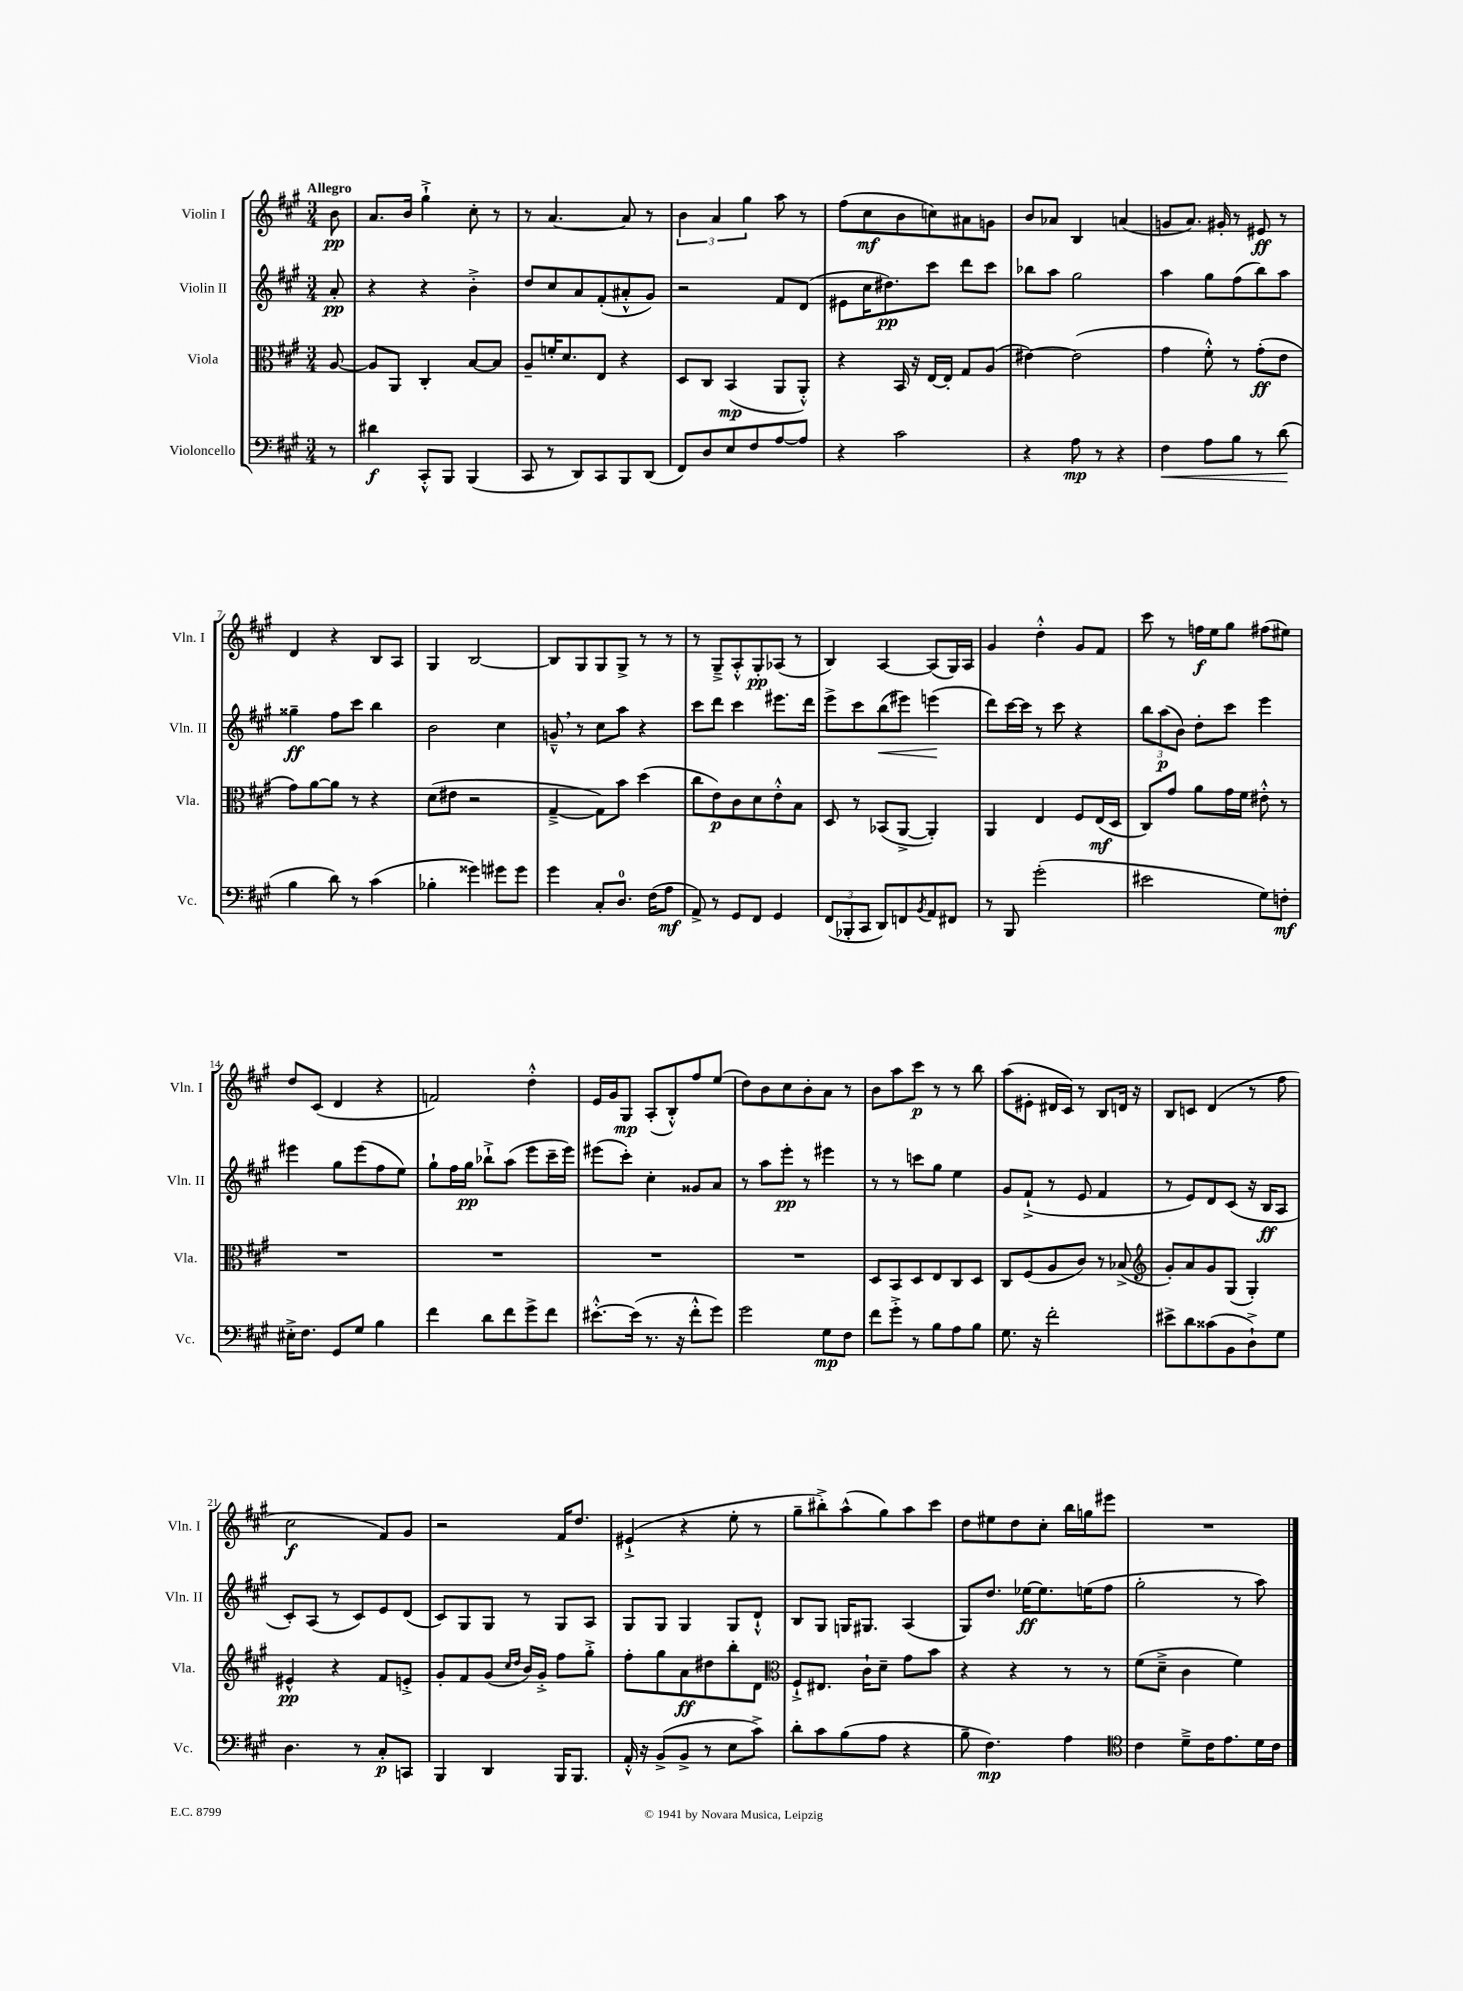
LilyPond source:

<<
\new StaffGroup <<
\new Staff = "s0" \with { instrumentName = "Violin I" shortInstrumentName = "Vln. I" } {
    \clef treble \key a \major \numericTimeSignature \time 3/4 \partial 8 \tempo "Allegro"
    b'8\pp |
    a'8. b'16 gis''4-!-> cis''8-. r8 |
    r8 a'4.~ a'8 r8 |
    \tuplet 3/2 { b'4 a'4 gis''4 } a''8 r8 |
    fis''8( cis''8\mf b'8 c''8) ais'8 g'8 |
    b'8 aes'8 b4 a'4( |
    g'8 a'8.) gis'16-. r8 eis'8\ff r8 |
    d'4 r4 b8 a8 |
    gis4 b2~ |
    b8 gis8 gis8 gis8-> r8 r8 |
    r8 gis8---> a8-.-^ gis8-.\pp aes8( r8 |
    b4) a4~ a8( gis16) a16 |
    gis'4 d''4-.-^ gis'8 fis'8 |
    cis'''8 r8 f''16\f e''16 gis''8 fis''8( eis''8) |
    d''8 cis'8( d'4 r4 |
    f'2) d''4-.-^ |
    e'16 gis'16 gis8\mp a8-.( b8-.-^) fis''8 e''8( |
    d''8) b'8 cis''8 b'8-. a'8 r8 |
    b'8 a''8 cis'''8\p r8 r8 b''8 |
    a''8( eis'8-. dis'16 cis'16) r8 b8 d'16 r16 |
    b8 c'8 d'4( r8 fis''8 |
    cis''2\f fis'8) gis'8 |
    r2 fis'16 d''8. |
    eis'4-!->( r4 e''8-. r8 |
    gis''8-- bis''8-.->) a''8-^( gis''8) a''8 cis'''8 |
    d''8 eis''8 d''8 cis''8-. b''16 g''16 eis'''8 |
    R2. \bar "|." |
}
\new Staff = "s1" \with { instrumentName = "Violin II" shortInstrumentName = "Vln. II" } {
    \clef treble \key a \major \numericTimeSignature \time 3/4 \partial 8
    a'8-.\pp |
    r4 r4 b'4-.-> |
    d''8 cis''8 a'8 fis'8-.( ais'8-.-^ gis'8) |
    r2 fis'8 d'8( |
    eis'8 cis''16 dis''8.\pp) cis'''8 d'''8 cis'''8 |
    bes''8 a''8 gis''2 |
    a''4 gis''8 fis''8( b''8) a''8 |
    gisis''4--\ff fis''8 cis'''8 b''4 |
    b'2 cis''4 |
    g'8---^ \breathe r8 cis''8 a''8 r4 |
    cis'''8 d'''8 cis'''4 eis'''8. d'''16 |
    e'''8-> cis'''8 b''8\<( eis'''8) e'''4\!( |
    d'''8) cis'''16~ cis'''16 r8 cis'''8 r4 |
    \tuplet 3/2 { b''8 a''8\p( b'8) } d''8-. cis'''8 e'''4 |
    eis'''4 gis''8 eis'''8( fis''8 e''8) |
    gis''8-! fis''16 gis''16\pp bes''8-!-> a''8( e'''8 cis'''16-- e'''16) |
    eis'''8( cis'''8-.) cis''4-. gisis'8 a'8 |
    r8 a''8 e'''8-.\pp r8 eis'''4 |
    r8 r8 c'''8 gis''8 e''4 |
    gis'8 fis'8-!->( r8 e'8 fis'4 |
    r8 e'8) d'8 cis'8( r16 b16\ff a8 |
    cis'8-.) a8( r8 cis'8) e'8 d'8( |
    cis'8) gis8 gis8 r8 gis8 a8 |
    gis8 gis8 gis4 gis8 d'8-!-^ |
    b8 gis8 g16 gis8. a4( |
    gis8) d''8. ees''16~\ff ees''8. e''16( fis''8 |
    gis''2-. r8 a''8) \bar "|." |
}
\new Staff = "s2" \with { instrumentName = "Viola" shortInstrumentName = "Vla." } {
    \clef alto \key a \major \numericTimeSignature \time 3/4 \partial 8
    a8~ |
    a8 a,8 cis4-. b8~ b8 |
    a8-- f'16-. d'8. e8 r4 |
    d8 cis8 b,4\mp( a,8 a,8-.-^) |
    r4 b,16 r16 e16~ e16-. gis8 a8( |
    eis'4~) eis'2( |
    gis'4 fis'8-.-^) r8 gis'8-.\ff( e'8 |
    gis'8) a'8~ a'8 r8 r4 |
    d'8( eis'8 r2 |
    gis4~---> gis8) b'8 d''4( |
    cis''8 e'8\p) cis'8 d'8 e'8-.-^ b8 |
    d8 r8 bes,8( a,8~-> a,4-.) |
    a,4 e4 fis8 e16\mf( d16 |
    cis8) gis'8 a'8 gis'16 fis'16 eis'8-.-^ r8 |
    R2. |
    R2. |
    R2. |
    R2. |
    d8 b,8 d8 e8 cis8 d8 |
    cis8 fis8( a8 cis'8) r8 bes8->( |
    \clef treble gis'8-.) a'8 gis'8 gis8( gis4-.) |
    eis'4-^\pp r4 fis'8 e'8-.-> |
    gis'8-. fis'8 gis'8( \grace { cis''16 d''16 } b'16) gis'16-.-> fis''8 gis''8-.-> |
    fis''8-. gis''8 a'8\ff dis''8 b''8-. d'8 |
    \clef alto fis8-!-> eis8. cis'16-! d'8-- gis'8 b'8 |
    r4 r4 r8 r8 |
    fis'8( d'8---> cis'4 fis'4) \bar "|." |
}
\new Staff = "s3" \with { instrumentName = "Violoncello" shortInstrumentName = "Vc." } {
    \clef bass \key a \major \numericTimeSignature \time 3/4 \partial 8
    r8 |
    dis'4\f cis,8-.-^ b,,8 b,,4( |
    cis,8 r8 d,8) cis,8 b,,8 d,8( |
    fis,8) d8 e8 fis8 a8~ a8 |
    r4 cis'2 |
    r4 a8\mp r8 r4 |
    fis4\< a8 b8 r8 d'8\!( |
    b4 d'8) r8 cis'4( |
    bes4-. gisis'4) gis'8 gis'8 |
    gis'4 cis8-. d8.-0 fis16( a8\mf |
    a,8->) r8 gis,8 fis,8 gis,4 |
    \tuplet 3/2 { fis,8( bes,,8-. cis,8 } d,8) f,8 \acciaccatura { b,8 } a,8 fis,8 |
    r8 b,,8 gis'2-.( |
    eis'2 gis8) f8-.\mf |
    eis16-.-> fis8. gis,8 gis8 b4 |
    fis'4 d'8 fis'8 gis'8-> fis'8 |
    eis'8.~-.-^ eis'16( r8. r16 fis'8-.-^ gis'8) |
    gis'2 gis8\mp fis8 |
    fis'8 gis'8-.-> r8 b8 a8 b8 |
    gis8. r16 fis'2-. |
    eis'8-> d'8 cisis'8( b,8 d8-!->) gis8 |
    d4. r8 cis8-.\p c,8 |
    b,,4 d,4 b,,16 b,,8. |
    a,16-.-^ r16 b,8->( b,8-> r8 e8 cis'8->) |
    d'8-. cis'8 b8( a8 r4 |
    b8-- fis4.\mp) a4 |
    \clef tenor cis'4 d'8---> cis'16 e'8. d'16 cis'16 \bar "|." |
}
>>
>>
